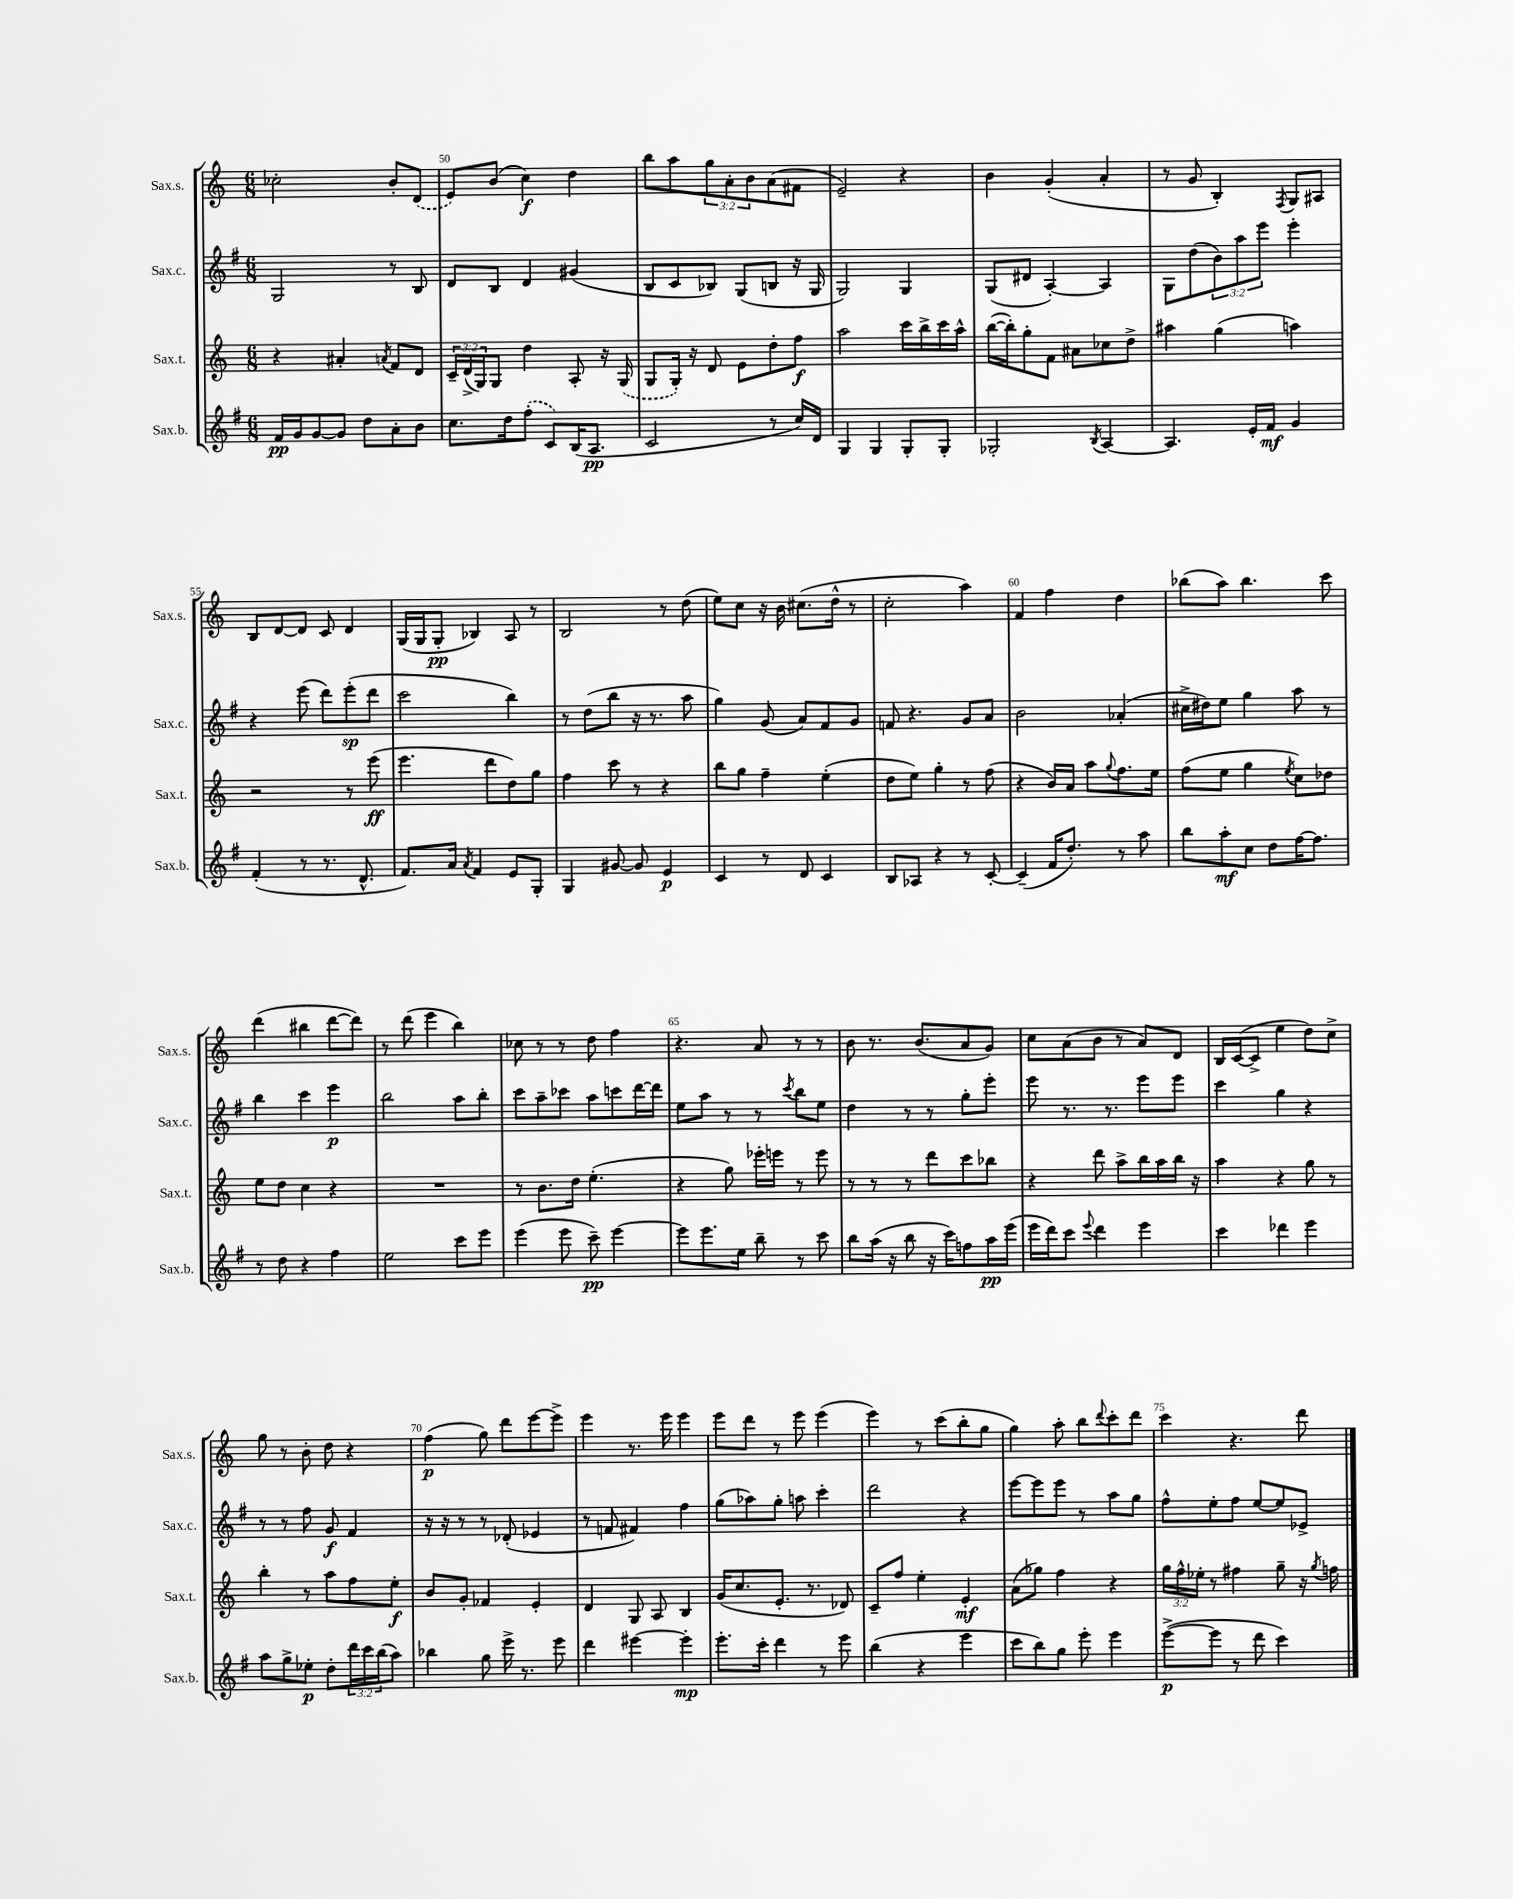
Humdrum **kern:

**kern	**dynam	**kern	**dynam	**kern	**dynam	**kern	**dynam
*part4	*part4	*part3	*part3	*part2	*part2	*part1	*part1
*staff4	*staff4	*staff3	*staff3	*staff2	*staff2	*staff1	*staff1
*I"Sax.b.	*	*I"Sax.t.	*	*I"Sax.c.	*	*I"Sax.s.	*
*I'Sax.b.	*	*I'Sax.t.	*	*I'Sax.c.	*	*I'Sax.s.	*
*clefG2	*	*clefG2	*	*clefG2	*	*clefG2	*
*k[f#]	*	*k[]	*	*k[f#]	*	*k[]	*
*M6/8	*	*M6/8	*	*M6/8	*	*M6/8	*
=49	=49	=49	=49	=49	=49	=49	=49
16f#/LL	pp	4r	.	2G/	.	2cc-X'\	.
16g/J	.	.	.	.	.	.	.
[8g/	.	.	.	.	.	.	.
8g/J]	.	4a#X'/	.	.	.	.	.
8dd\L	.	.	.	.	.	.	.
.	.	8qan/	.	.	.	.	.
8a'\	.	8f/L	.	8r	.	8b'/L	.
8b\J	.	8d/J	.	8B/	.	(8d/J	.
=50	=50	=50	=50	=50	=50	=50	=50
8.cc\L	.	24c~/LL	.	8d/L	.	8e/L)	.
.	.	(24d^/	.	.	.	.	.
.	.	24G/J)	.	.	.	.	.
.	.	8G/J	.	8B/J	.	(8b/J	.
16dd\k	.	.	.	.	.	.	.
(8ff#'\J	.	4dd\	.	4d/	.	4cc\)	f
8c/L)	.	.	.	.	.	.	.
(16B/K	.	8A'/	.	(4g#X/	.	4dd\	.
8.A/J	pp	.	.	.	.	.	.
.	.	16r	.	.	.	.	.
.	.	(16G/	.	.	.	.	.
=51	=51	=51	=51	=51	=51	=51	=51
2c/	.	8G/L	.	8B/L	.	8bb\L	.
.	.	16G'/Jk)	.	8c/	.	8aa\	.
.	.	16r	.	.	.	.	.
.	.	8d/	.	8B-X/J)	.	12gg\	.
.	.	.	.	.	.	12a'\	.
.	.	8e\L	.	(8G/L	.	.	.
.	.	.	.	.	.	12b\	.
8r	.	8dd'\	.	8Bn/J	.	(8a\	.
16cc/LL)	.	8ff\J	f	16r	.	8f#X\J	.
16d/JJ	.	.	.	16G/	.	.	.
=52	=52	=52	=52	=52	=52	=52	=52
4G/	.	2aa\	.	2G/)	.	2e~/)	.
4G/	.	.	.	.	.	.	.
8G'/L	.	16ccc\LL	.	4G/	.	4r	.
.	.	16bb^\	.	.	.	.	.
8G'/J	.	16ccc\	.	.	.	.	.
.	.	16aa^^\JJ	.	.	.	.	.
=53	=53	=53	=53	=53	=53	=53	=53
2G-X'/	.	([16bb\LL	.	(8G/L	.	4b\	.
.	.	16bb'\J])	.	.	.	.	.
.	.	8gg'\	.	8d#X/J	.	.	.
.	.	8f\J	.	[4A'/)	.	(4g'/	.
.	.	8a#X\L	.	.	.	.	.
8qB/	.	.	.	.	.	.	.
[4A/	.	8cc-X\	.	4A/]	.	4a'/	.
.	.	8dd^\J	.	.	.	.	.
=54	=54	=54	=54	=54	=54	=54	=54
4.A/]	.	4aa#X\	.	8G\L	.	8r	.
.	.	.	.	(8dd\	.	8g/	.
.	.	(4gg\	.	12b\)	.	4B'/)	.
.	.	.	.	12aa\	.	.	.
16e'/LL	.	.	.	.	.	.	.
.	.	.	.	12eee\J	.	.	.
16f#/JJ	mf	.	.	.	.	.	.
.	.	.	.	.	.	8qF/	.
4g/	.	4aan\)	.	4eee'\	.	8G/L	.
.	.	.	.	.	.	8A#X/J	.
!!LO:LB:g=z
=55	=55	=55	=55	=55	=55	=55	=55
(4f#'/	.	2r	.	4r	.	8B/L	.
.	.	.	.	.	.	[8d/	.
8r	.	.	.	(8eee\	.	8d/J]	.
8.r	.	.	.	8ddd\L)	.	8c/	.
.	.	8r	.	(8eee'\	sp	4d/	.
8.d^^/	.	.	.	.	.	.	.
.	.	(8eee\	ff	8ddd\J	.	.	.
=56	=56	=56	=56	=56	=56	=56	=56
8.f#/L)	.	4.eee\	.	2ccc\	.	(16G/LL	.
.	.	.	.	.	.	16G/J	.
.	.	.	.	.	.	8G'/J	pp
16a/Jk	.	.	.	.	.	.	.
8qa/	.	.	.	.	.	.	.
4f#/	.	.	.	.	.	4B-X/)	.
.	.	8ddd\L	.	.	.	.	.
8e/L	.	8dd\)	.	4bb\)	.	8A/	.
8G'/J	.	8gg\J	.	.	.	8r	.
=57	=57	=57	=57	=57	=57	=57	=57
4G/	.	4ff\	.	8r	.	2B/	.
.	.	.	.	(8dd\L	.	.	.
[8g#X/	.	8ccc\	.	8bb\J	.	.	.
8g#/]	.	8r	.	16r	.	.	.
.	.	.	.	8.r	.	.	.
4e/	p	4r	.	.	.	8r	.
.	.	.	.	8aa\	.	(8dd\	.
=58	=58	=58	=58	=58	=58	=58	=58
4c/	.	8bb\L	.	4gg\)	.	8ee\L)	.
.	.	8gg\J	.	.	.	8cc\J	.
8r	.	4ff~\	.	(8g/	.	16r	.
.	.	.	.	.	.	16b\	.
8d/	.	.	.	8a/L)	.	(8.cc#X\L	.
4c/	.	(4ee'\	.	8f#/	.	.	.
.	.	.	.	.	.	16dd^^\Jk	.
.	.	.	.	8g/J	.	8r	.
=59	=59	=59	=59	=59	=59	=59	=59
8B/L	.	8dd\L	.	8fn/	.	2cc'\	.
8A-X/J	.	8ee\J)	.	4.r	.	.	.
4r	.	4gg'\	.	.	.	.	.
8r	.	8r	.	8g/L	.	4aa\)	.
[8c'/	.	(8ff\	.	8a/J	.	.	.
=60	=60	=60	=60	=60	=60	=60	=60
(4c~/]	.	4r	.	2b\	.	4f/	.
16f#/KL	.	16b/LL)	.	.	.	4ff\	.
8.dd'/J)	.	16a/JJ	.	.	.	.	.
.	.	8aa\L	.	.	.	.	.
.	.	8qqgg/	.	.	.	.	.
8r	.	8.ff\	.	(4a-X'/	.	4dd\	.
8aa\	.	.	.	.	.	.	.
.	.	16ee\Jk	.	.	.	.	.
=61	=61	=61	=61	=61	=61	=61	=61
8bb\L	.	(8ff\L	.	16cc#X^\LL	.	(8bb-X\L	.
.	.	.	.	16dd#X\J)	.	.	.
8aa'\	mf	8ee\J	.	8ee\J	.	8aa\J)	.
8cc\J	.	4gg\	.	4gg\	.	4.bb-\	.
8dd\L	.	.	.	.	.	.	.
.	.	8qee/	.	.	.	.	.
[16ff#\K	.	8cc\L)	.	8aa\	.	.	.
8.ff#\J]	.	.	.	.	.	.	.
.	.	8dd-X\J	.	8r	.	8ccc\	.
!!LO:LB:g=z
=62	=62	=62	=62	=62	=62	=62	=62
8r	.	8ee\L	.	4bb\	.	(4ddd\	.
8dd\	.	8dd\J	.	.	.	.	.
4r	.	4cc\	.	4ccc\	.	4bb#X\	.
4ff#\	.	4r	.	4eee\	p	[8ddd\L	.
.	.	.	.	.	.	8ddd\J])	.
=63	=63	=63	=63	=63	=63	=63	=63
2ee\	.	2.r	.	2bb\	.	8r	.
.	.	.	.	.	.	(8ddd\	.
.	.	.	.	.	.	4eee\	.
8ccc\L	.	.	.	8aa\L	.	4bb\)	.
8eee\J	.	.	.	8bb'\J	.	.	.
=64	=64	=64	=64	=64	=64	=64	=64
(4eee\	.	8r	.	8ccc\L	.	8cc-X\	.
.	.	8.b\L	.	8aa~\	.	8r	.
8eee\	.	.	.	8ccc-X\J	.	8r	.
.	.	16dd\Jk	.	.	.	.	.
8ccc~\)	pp	(4.ee'\	.	8aa\L	.	8dd\	.
[4eee\	.	.	.	8cccn\	.	4ff\	.
.	.	.	.	[16ddd\L	.	.	.
.	.	.	.	16ddd\JJ]	.	.	.
=65	=65	=65	=65	=65	=65	=65	=65
8eee\L]	.	4r	.	8ee\L	.	4.r	.
8.eee\	.	.	.	8aa\J	.	.	.
.	.	8gg\)	.	8r	.	.	.
16ee\Jk	.	.	.	.	.	.	.
8bb~\	.	16eee-X'\LL	.	8r	.	8a/	.
.	.	16eeen\JJ	.	.	.	.	.
.	.	.	.	8qccc/	.	.	.
8r	.	8r	.	8bb\L	.	8r	.
8ccc\	.	8eee\	.	8ee\J	.	8r	.
=66	=66	=66	=66	=66	=66	=66	=66
8bb\L	.	8r	.	4dd\	.	8b\	.
(16aa\Jk	.	8r	.	.	.	8.r	.
16r	.	.	.	.	.	.	.
8bb\	.	8r	.	8r	.	.	.
.	.	.	.	.	.	(8.b/L	.
16r	.	8ddd\L	.	8r	.	.	.
16ccc\KL)	.	.	.	.	.	.	.
8ffn\	.	8ccc\	.	8gg'\L	.	8a/	.
16aa\L	pp	8bb-X\J	.	8eee'\J	.	8g/J)	.
(16eee\JJ	.	.	.	.	.	.	.
=67	=67	=67	=67	=67	=67	=67	=67
16eee\LL	.	4r	.	8eee\	.	8cc\L	.
16ddd\J)	.	.	.	.	.	.	.
8ccc\J	.	.	.	8.r	.	(8a\	.
8qqeee/	.	.	.	.	.	.	.
4ddd\	.	8ddd\	.	.	.	8b\J	.
.	.	.	.	8.r	.	.	.
.	.	8aa^\L	.	.	.	8r	.
4eee\	.	16bb\L	.	8eee\L	.	8a/L)	.
.	.	16aa\	.	.	.	.	.
.	.	16bb\JJ	.	8eee\J	.	8d/J	.
.	.	16r	.	.	.	.	.
=68	=68	=68	=68	=68	=68	=68	=68
4ccc\	.	4aa\	.	4ccc\	.	16B/LL	.
.	.	.	.	.	.	([16c/J	.
.	.	.	.	.	.	8c^/J]	.
4ddd-X\	.	4r	.	4gg\	.	4ee\	.
4eee\	.	8gg\	.	4r	.	8dd\L)	.
.	.	8r	.	.	.	8cc^\J	.
!!LO:LB:g=z
=69	=69	=69	=69	=69	=69	=69	=69
8aa\L	.	4bb'\	.	8r	.	8gg\	.
8gg^\	.	.	.	8r	.	8r	.
8ee-X'\J	p	8r	.	8ff#\	.	8b'\	.
8dd'\L	.	8aa\L	.	8g/	f	8dd\	.
24ddd\L	.	8ff\	.	4f#/	.	4r	.
24ccc\	.	.	.	.	.	.	.
(24bb\J	.	.	.	.	.	.	.
8aa\J)	.	8ee'\J	f	.	.	.	.
=70	=70	=70	=70	=70	=70	=70	=70
4bb-X\	.	8b/L	.	16r	.	(4ff\	p
.	.	.	.	16r	.	.	.
.	.	8g'/J	.	8r	.	.	.
8gg\	.	4f-X/	.	8r	.	8gg\)	.
16eee^\	.	.	.	(8d-X'/	.	8ddd\L	.
8.r	.	.	.	.	.	.	.
.	.	4e'/	.	4e-X/	.	[8eee\	.
8eee\	.	.	.	.	.	8eee^\J]	.
=71	=71	=71	=71	=71	=71	=71	=71
4ddd\	.	4d/	.	8r	.	4eee\	.
.	.	.	.	8fn/	.	.	.
[4eee#X\	.	8G/	.	4f#X/)	.	8.r	.
.	.	8A/	.	.	.	.	.
.	.	.	.	.	.	16eee\	.
4eee#'\]	mp	4B/	.	4ff#\	.	4eee\	.
=72	=72	=72	=72	=72	=72	=72	=72
8.eee'\L	.	(16g/KL	.	(8gg\L	.	8eee\L	.
.	.	8.cc/	.	.	.	.	.
.	.	.	.	8aa-X\)	.	8ddd\J	.
16ccc'\Jk	.	.	.	.	.	.	.
4ddd\	.	8.e'/J	.	8gg'\J	.	8r	.
.	.	.	.	8aan\	.	8eee\	.
.	.	8.r	.	.	.	.	.
8r	.	.	.	4ccc'\	.	(4eee\	.
8eee\	.	8d-X/)	.	.	.	.	.
=73	=73	=73	=73	=73	=73	=73	=73
(4bb\	.	8c~/L	.	2ddd\	.	4eee\)	.
.	.	8ff/J	.	.	.	.	.
4r	.	4ee'\	.	.	.	8r	.
.	.	.	.	.	.	(8ccc\L	.
4eee\	.	4e'/	mf	4r	.	8bb'\	.
.	.	.	.	.	.	8gg\J	.
=74	=74	=74	=74	=74	=74	=74	=74
8ccc\L	.	(8a\L	.	[8eee\L	.	4gg\)	.
8bb\)	.	8gg-X\J)	.	8eee\]	.	.	.
8gg\J	.	4ff\	.	8eee\J	.	8aa'\	.
8eee'\	.	.	.	8r	.	8bb\L	.
.	.	.	.	.	.	8qqddd/	.
4eee\	.	4r	.	8aa\L	.	8ccc'\	.
.	.	.	.	8gg\J	.	8ddd\J	.
=75	=75	=75	=75	=75	=75	=75	=75
([8eee^\L	p	24gg\LL	.	8ff#^^\L	.	4ccc\	.
.	.	24ff^^\	.	.	.	.	.
.	.	24ee-X'\JJ	.	.	.	.	.
8eee\J]	.	8r	.	8ee'\	.	.	.
8r	.	4ff#X\	.	8ff#\J	.	4.r	.
8ddd\	.	.	.	[8ee/L	.	.	.
4ccc\)	.	8gg~\	.	8ee/]	.	.	.
.	.	16r	.	8e-X^/J	.	8ddd\	.
.	.	8qgg/	.	.	.	.	.
.	.	16ffn\	.	.	.	.	.
==	==	==	==	==	==	==	==
*-	*-	*-	*-	*-	*-	*-	*-
